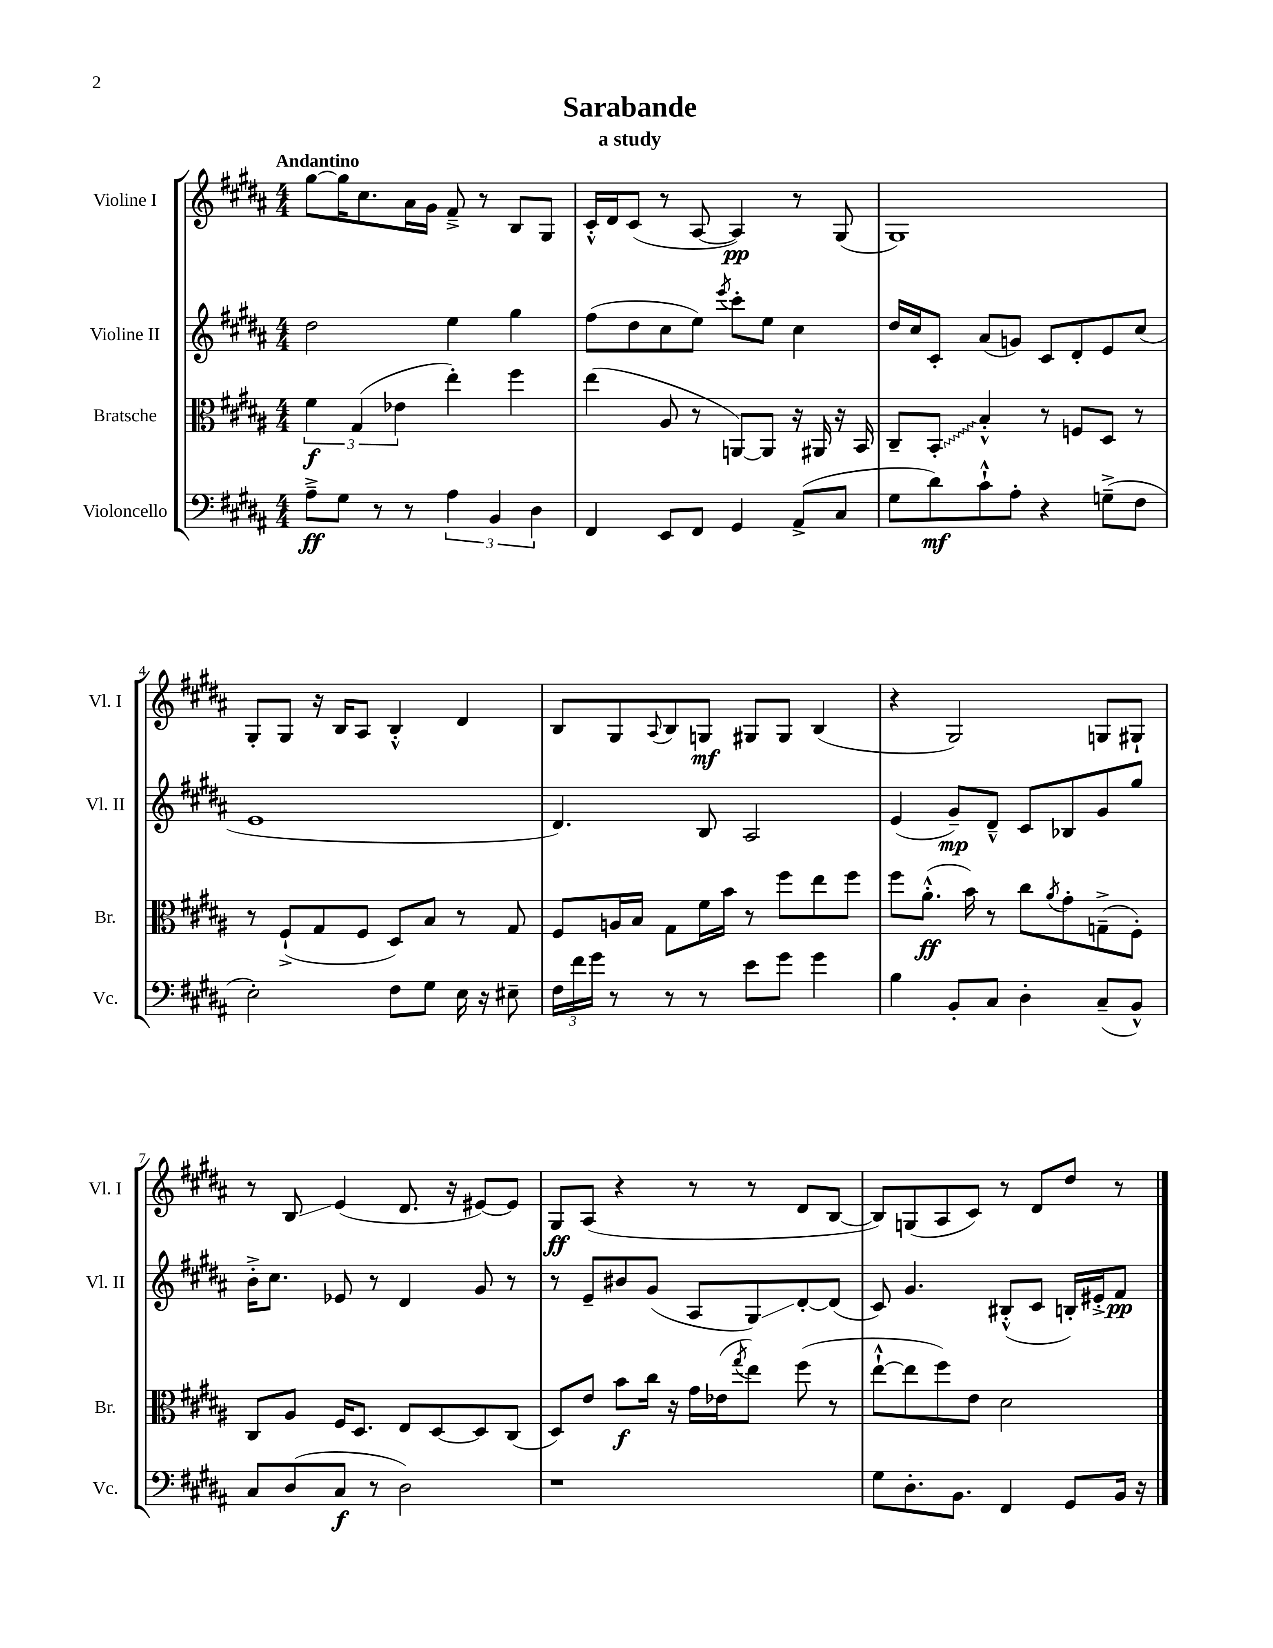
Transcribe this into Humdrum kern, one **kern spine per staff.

**kern	**kern	**kern	**kern
*staff4	*staff3	*staff2	*staff1
*clefF4	*clefC3	*clefG2	*clefG2
*k[f#c#g#d#a#]	*k[f#c#g#d#a#]	*k[f#c#g#d#a#]	*k[f#c#g#d#a#]
*M4/4	*M4/4	*M4/4	*M4/4
8A#~^	6f#	2dd#	[8gg#
8G#	.	.	16gg#]
.	(6G#	.	.
.	.	.	8.cc#
8r	.	.	.
.	6e-	.	.
8r	.	.	16a#
.	.	.	16g#
6A#	4ee')	4ee	8f#~^
.	.	.	8r
6BB	.	.	.
.	4ff#	4gg#	8B
6D#	.	.	.
.	.	.	8G#
=	=	=	=
4FF#	(4ee	(8ff#	16c#'^^
.	.	.	16d#
.	.	8dd#	(8c#
8EE	8A#	8cc#	8r
8FF#	8r	8ee)	[8A#
.	.	8qeee	.
4GG#	[8AA)	8ccc#'	4A#])
.	8AA]	8ee	.
(8AA#^	16r	4cc#	8r
.	16AA#	.	.
8C#	16r	.	(8G#
.	16BB	.	.
=	=	=	=
8G#	8C#~	16dd#	1G#)
.	.	16cc#	.
8d#)	8BB'	8c#'	.
8c#`^^	4B'^^	(8a#	.
8A#'	.	8g)	.
4r	8r	8c#	.
.	8F	8d#'	.
(8G~^	8D#	8e	.
8F#	8r	(8cc#	.
=	=	=	=
2E')	8r	1e	8G#'
.	(8F#`^	.	8G#
.	8G#	.	16r
.	.	.	16B
.	8F#	.	8A#
8F#	8D#)	.	4B'^^
8G#	8B	.	.
16E	8r	.	4d#
16r	.	.	.
8E#~	8G#	.	.
=	=	=	=
24F#	8F#	4.d#)	8B
24f#	.	.	.
24g#	.	.	.
8r	16A	.	8G#
.	16B	.	.
.	.	.	8qqA#
8r	8G#	.	8B
8r	16f#	8B	8G
.	16b	.	.
8e	8r	2A#	8G#
8g#	8ff#	.	8G#
4g#	8ee	.	(4B
.	8ff#	.	.
=	=	=	=
4B	8ff#	(4e	4r
.	(8.a#'^^	.	.
8BB'	.	8g#~)	2G#)
.	16b)	.	.
8C#	8r	8d#~^^	.
4D#'	8cc#	8c#	.
.	8qa#	.	.
.	8g#'	8B-	.
(8C#~	(8G~^	8g#	8G
8BB^^)	8F#')	8gg#	8G#`
=	=	=	=
8C#	8C#	16b'^	8r
.	.	8.cc#	.
(8D#	8A#	.	8B
8C#	16F#	8e-	(4e
.	8.D#	.	.
8r	.	8r	.
2D#)	8E	4d#	8.d#
.	[8D#	.	.
.	.	.	16r
.	8D#]	8g#	[8e#)
.	(8C#	8r	8e#]
=	=	=	=
1r	8D#)	8r	8G#
.	8e	8e~	(8A#
.	8b	8b#	4r
.	16cc#	(8g#	.
.	16r	.	.
.	16g#	8A#	8r
.	(16e-	.	.
.	8qgg#	.	.
.	8ee)	8G#)	8r
.	(8ff#	[8d#'	8d#
.	8r	(8d#]	[8B
=	=	=	=
8G#	[8ee`^^	8c#)	8B])
8.D#'	8ee]	4.g#	(8G
.	8ff#)	.	8A#
8.BB	.	.	.
.	8e	.	8c#)
4FF#	2d#	(8B#'^^	8r
.	.	8c#	8d#
8GG#	.	16B')	8dd#
.	.	16e#'^	.
16BB	.	8f#	8r
16r	.	.	.
==	==	==	==
*-	*-	*-	*-
